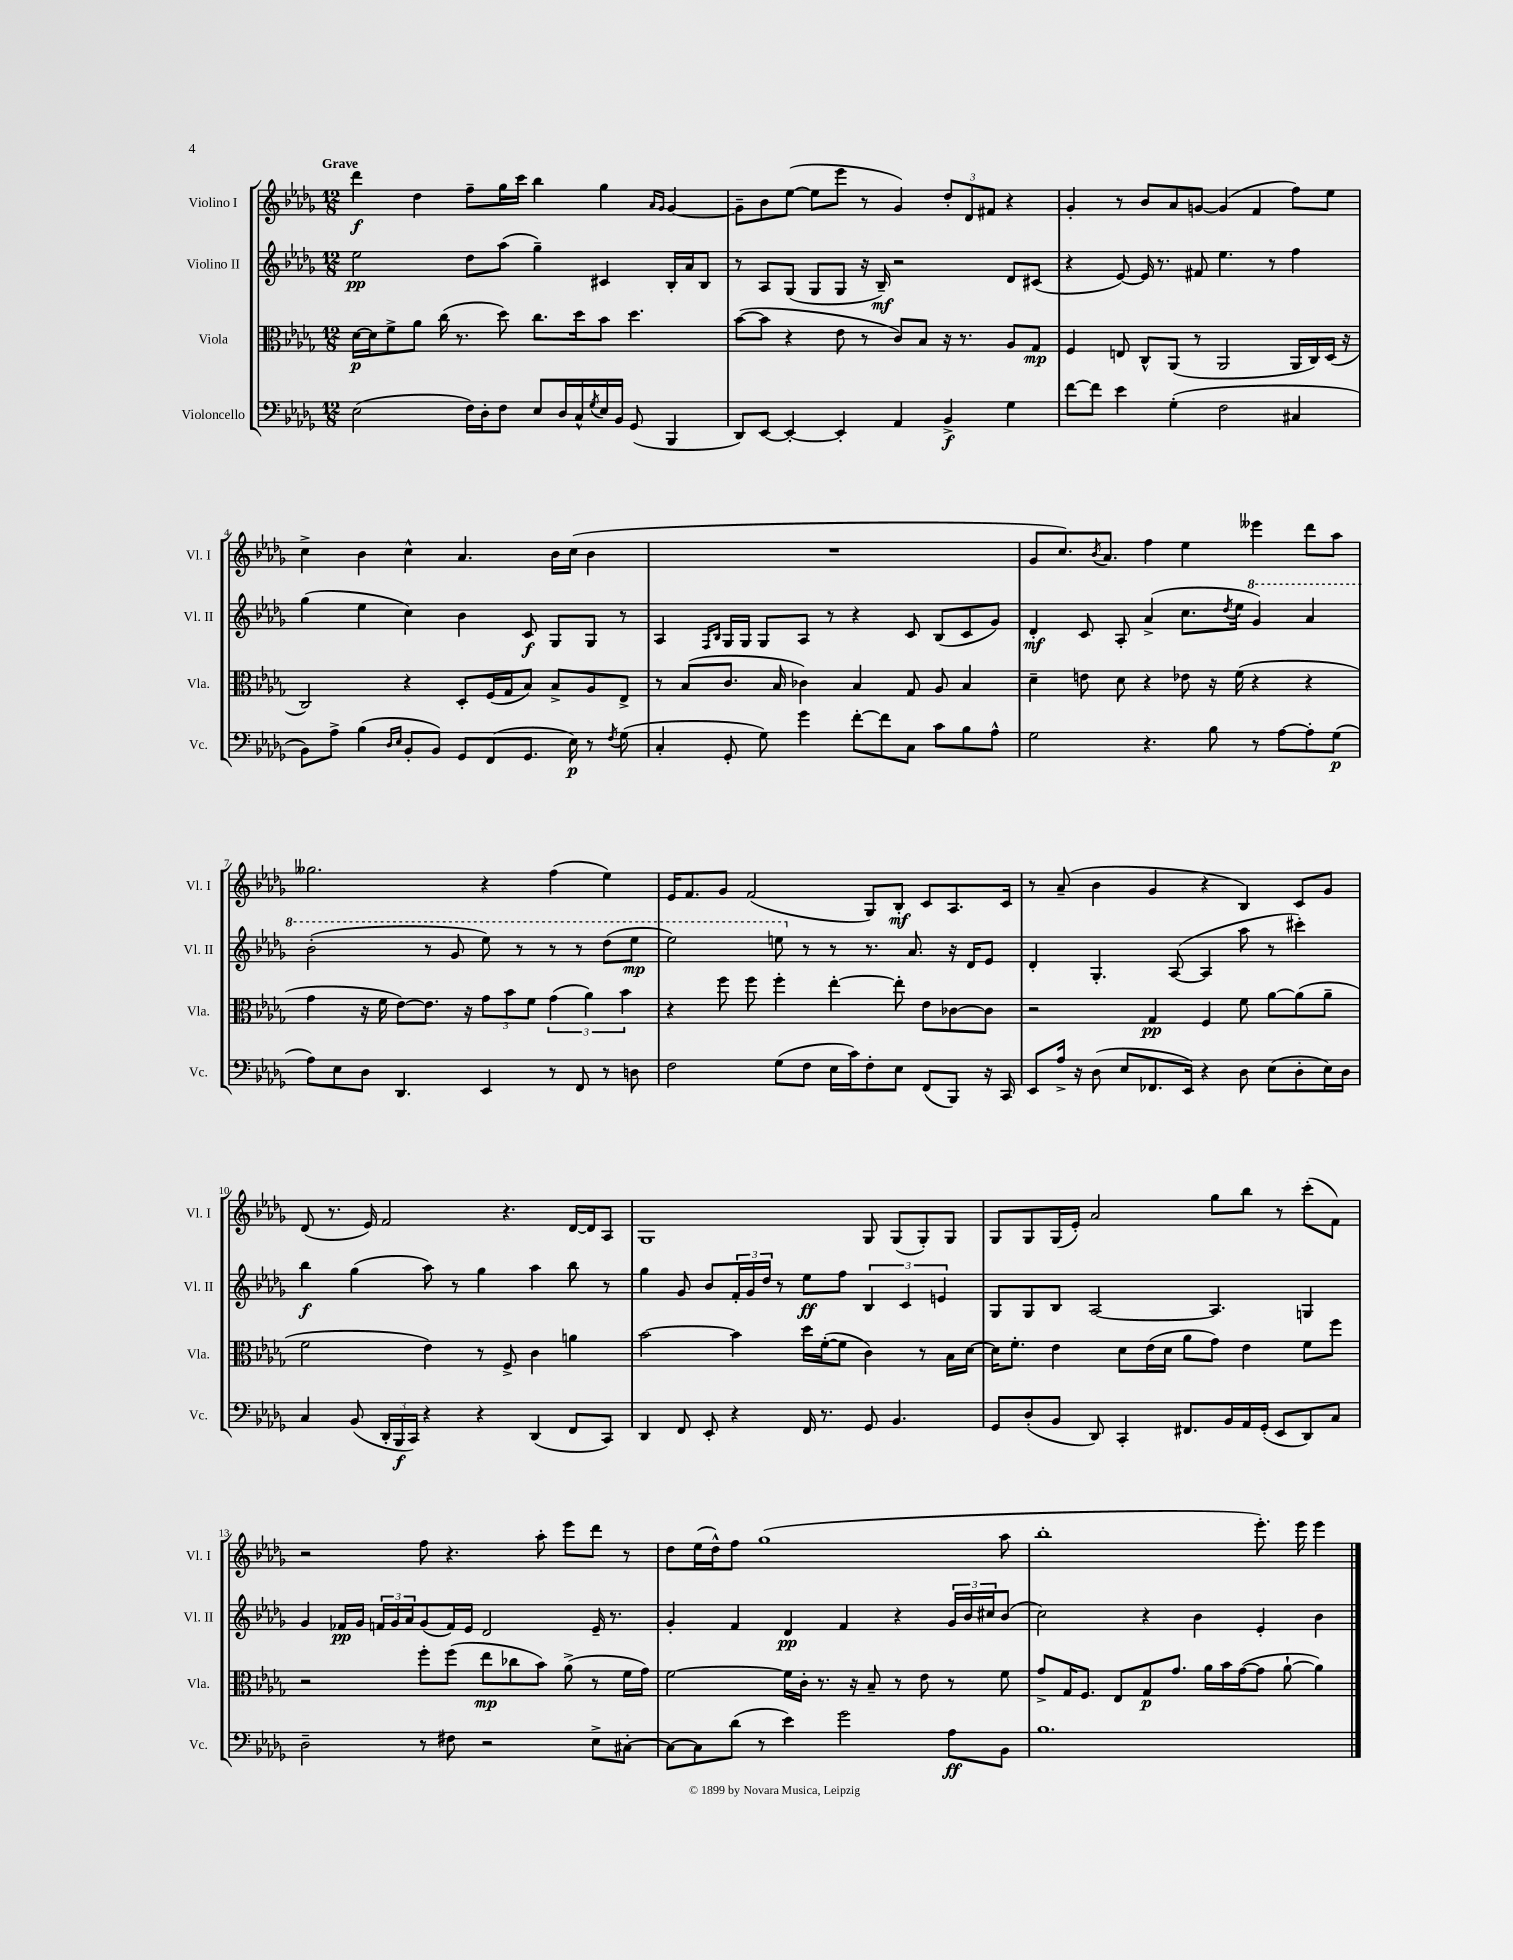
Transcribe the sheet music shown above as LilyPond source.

<<
\new StaffGroup <<
\new Staff = "s0" \with { instrumentName = "Violino I" shortInstrumentName = "Vl. I" } {
    \clef treble \key des \major \numericTimeSignature \time 12/8 \tempo "Grave"
    des'''4\f des''4 f''8-- ges''16 c'''16 bes''4 ges''4 \grace { aes'16 ges'16 } ges'4~ |
    ges'8-- bes'8 ees''8~( ees''8 ees'''8 r8 ges'4) \tuplet 3/2 { des''8-. des'8 fis'8 } r4 |
    ges'4-. r8 bes'8 aes'8 g'8~ g'4( f'4 f''8) ees''8 |
    c''4-> bes'4 c''4-^ aes'4. bes'16 c''16( bes'4 |
    R1. |
    ges'8 c''8.) \acciaccatura { bes'8 } aes'8. f''4 ees''4 eeses'''4 des'''8 aes''8 |
    geses''2. r4 f''4( ees''4) |
    ees'16 f'8. ges'8 f'2( ges8) bes8-.\mf c'8 aes8. c'16 |
    r8 aes'8--( bes'4 ges'4 r4 bes4) c'8 ges'8 |
    des'8( r8. ees'16) f'2 r4. des'16~ des'16 aes8 |
    ges1 ges8 ges8( ges8-.) ges8 |
    ges8 ges8 ges16( ees'16-.) aes'2 ges''8 bes''8 r8 c'''8-.( f'8) |
    r2 f''8 r4. aes''8-. ees'''8 des'''8 r8 |
    des''8 ees''16( des''16-^) f''8 ges''1( aes''8 |
    bes''1-. ees'''8.-.) ees'''16 ees'''4 \bar "|." |
}
\new Staff = "s1" \with { instrumentName = "Violino II" shortInstrumentName = "Vl. II" } {
    \clef treble \key des \major \numericTimeSignature \time 12/8
    ees''2\pp des''8 aes''8( ges''4--) cis'4 bes16-. aes'16 bes8 |
    r8 aes8 ges8( ges8 ges8 r16 bes16--\mf) r2 des'8 cis'8( |
    r4 ees'8~) ees'16 r8. fis'8 ees''4. r8 f''4 |
    ges''4( ees''4 c''4) bes'4 c'8\f ges8 ges8 r8 |
    aes4 \grace { f16 bes16 } ges16 ges16 ges8 aes8 r8 r4 c'8 bes8( c'8 ges'8) |
    des'4-.\mf c'8 aes8-. aes'4->( c''8. \acciaccatura { des''8 } ees''16 \ottava #1 ges''4) aes''4 |
    bes''2-.( r8 ges''8 ees'''8) r8 r8 r8 des'''8( ees'''8\mp |
    ees'''2) e'''8 \ottava #0 r8 r8 r8. aes'8. r16 des'16 ees'8 |
    des'4-. ges4.-. aes8~( aes4 aes''8 r8 cis'''4-.) |
    bes''4\f ges''4( aes''8) r8 ges''4 aes''4 bes''8 r8 |
    ges''4 ges'8 bes'8 \tuplet 3/2 { f'16-. ges'16 des''16 } r8 ees''8\ff f''8 \tuplet 3/2 { bes4 c'4 e'4 } |
    ges8 ges8 bes8 aes2~ aes4. g4 |
    ges'4 fes'16\pp ges'16 \tuplet 3/2 { f'16 ges'16 aes'16 } ges'8( f'16) ees'16 des'2 ees'16-- r8. |
    ges'4-. f'4 des'4\pp f'4 r4 \tuplet 3/2 { ges'16 bes'16 cis''16 } bes'8( |
    c''2) r4 bes'4 ees'4-. bes'4 \bar "|." |
}
\new Staff = "s2" \with { instrumentName = "Viola" shortInstrumentName = "Vla." } {
    \clef alto \key des \major \numericTimeSignature \time 12/8
    des'16~\p des'16 f'8-> aes'8 c''16( r8. des''8) c''8. des''16 bes'8 des''4. |
    bes'8~( bes'8 r4 ees'8 r8 c'8) bes8 r16 r8. aes8 ges8\mp |
    f4 e8 c8-^ aes,8( r8 aes,2 aes,16 c16) des16( r16 |
    c2) r4 des8-. f16( ges16 bes8) bes8-> aes8 ees8-> |
    r8 bes8( c'8. bes16 ces'4) bes4 ges8 aes8 bes4 |
    des'4-- e'8 des'8 r4 ees'8 r16 f'16( r4 r4 |
    ges'4 r16 f'16 ees'8~) ees'8. r16 \tuplet 3/2 { ges'8 bes'8 f'8 } \tuplet 3/2 { ges'4( aes'4) bes'4 } |
    r4 f''8 f''8 f''4-. ees''4~-. ees''8-. ees'8 ces'8~ ces'8 |
    r2 ges4\pp f4 f'8 aes'8~ aes'8( aes'8-- |
    f'2 ees'4) r8 f8-> c'4 a'4 |
    bes'2~ bes'4 des''16 f'16~-.( f'8 c'4) r8 bes16 des'16~ |
    des'16 f'8.-. ees'4 des'8 ees'16( des'16 aes'8 ges'8) ees'4 f'8 f''8 |
    r2 f''8-. f''8( ees''8\mp ces''8 bes'8) aes'8->( r8 f'16 ges'16) |
    f'2~ f'16 c'16-. r8. r16 bes8-- r8 ees'8 r8 f'8 |
    ges'8-> ges16 f8. ees8 ges8\p ges'8. aes'16 bes'16 ges'16~( ges'8 aes'8~-! aes'4) \bar "|." |
}
\new Staff = "s3" \with { instrumentName = "Violoncello" shortInstrumentName = "Vc." } {
    \clef bass \key des \major \numericTimeSignature \time 12/8
    ees2( f16) des16-. f8 ees8 des16 c16-^ \acciaccatura { ges8 } ees16 bes,16 ges,8( bes,,4 |
    des,8) ees,8~ ees,4~-. ees,4-. aes,4 bes,4->\f ges4 |
    f'8~ f'8 ees'4 ges4-.( f2 cis4 |
    bes,8) aes8-> bes4( \grace { des16 ees16 } bes,8-. bes,8) ges,8 f,8( ges,8. ees16\p) r8 \acciaccatura { f8 } ges8( |
    c4-. ges,8-. ges8) ges'4 f'8~-. f'8 c8 c'8 bes8 aes8-^ |
    ges2 r4. bes8 r8 aes8~ aes8-. ges8\p( |
    aes8) ees8 des8 des,4. ees,4 r8 f,8 r8 d8 |
    f2 ges8( f8 ees16 c'16) f8-. ees8 f,8( bes,,8) r16 c,16 |
    ees,8 aes16-> r16 des8( ees8 fes,8. ees,16) r4 des8 ees8( des8-. ees16) des16 |
    c4 bes,8( \tuplet 3/2 { des,16-. bes,,16\f c,16) } r4 r4 des,4( f,8 c,8) |
    des,4 f,8 ees,8-. r4 f,16 r8. ges,8 bes,4. |
    ges,8 des8-.( bes,8 des,8) c,4-. fis,8. bes,16 aes,16 ges,16-.( ees,8 des,8) c8 |
    des2-- r8 fis8 r2 ees8-> cis8~-. |
    cis8~ cis8 des'8( r8 ees'4) ges'2 aes8\ff bes,8 |
    bes1. \bar "|." |
}
>>
>>
